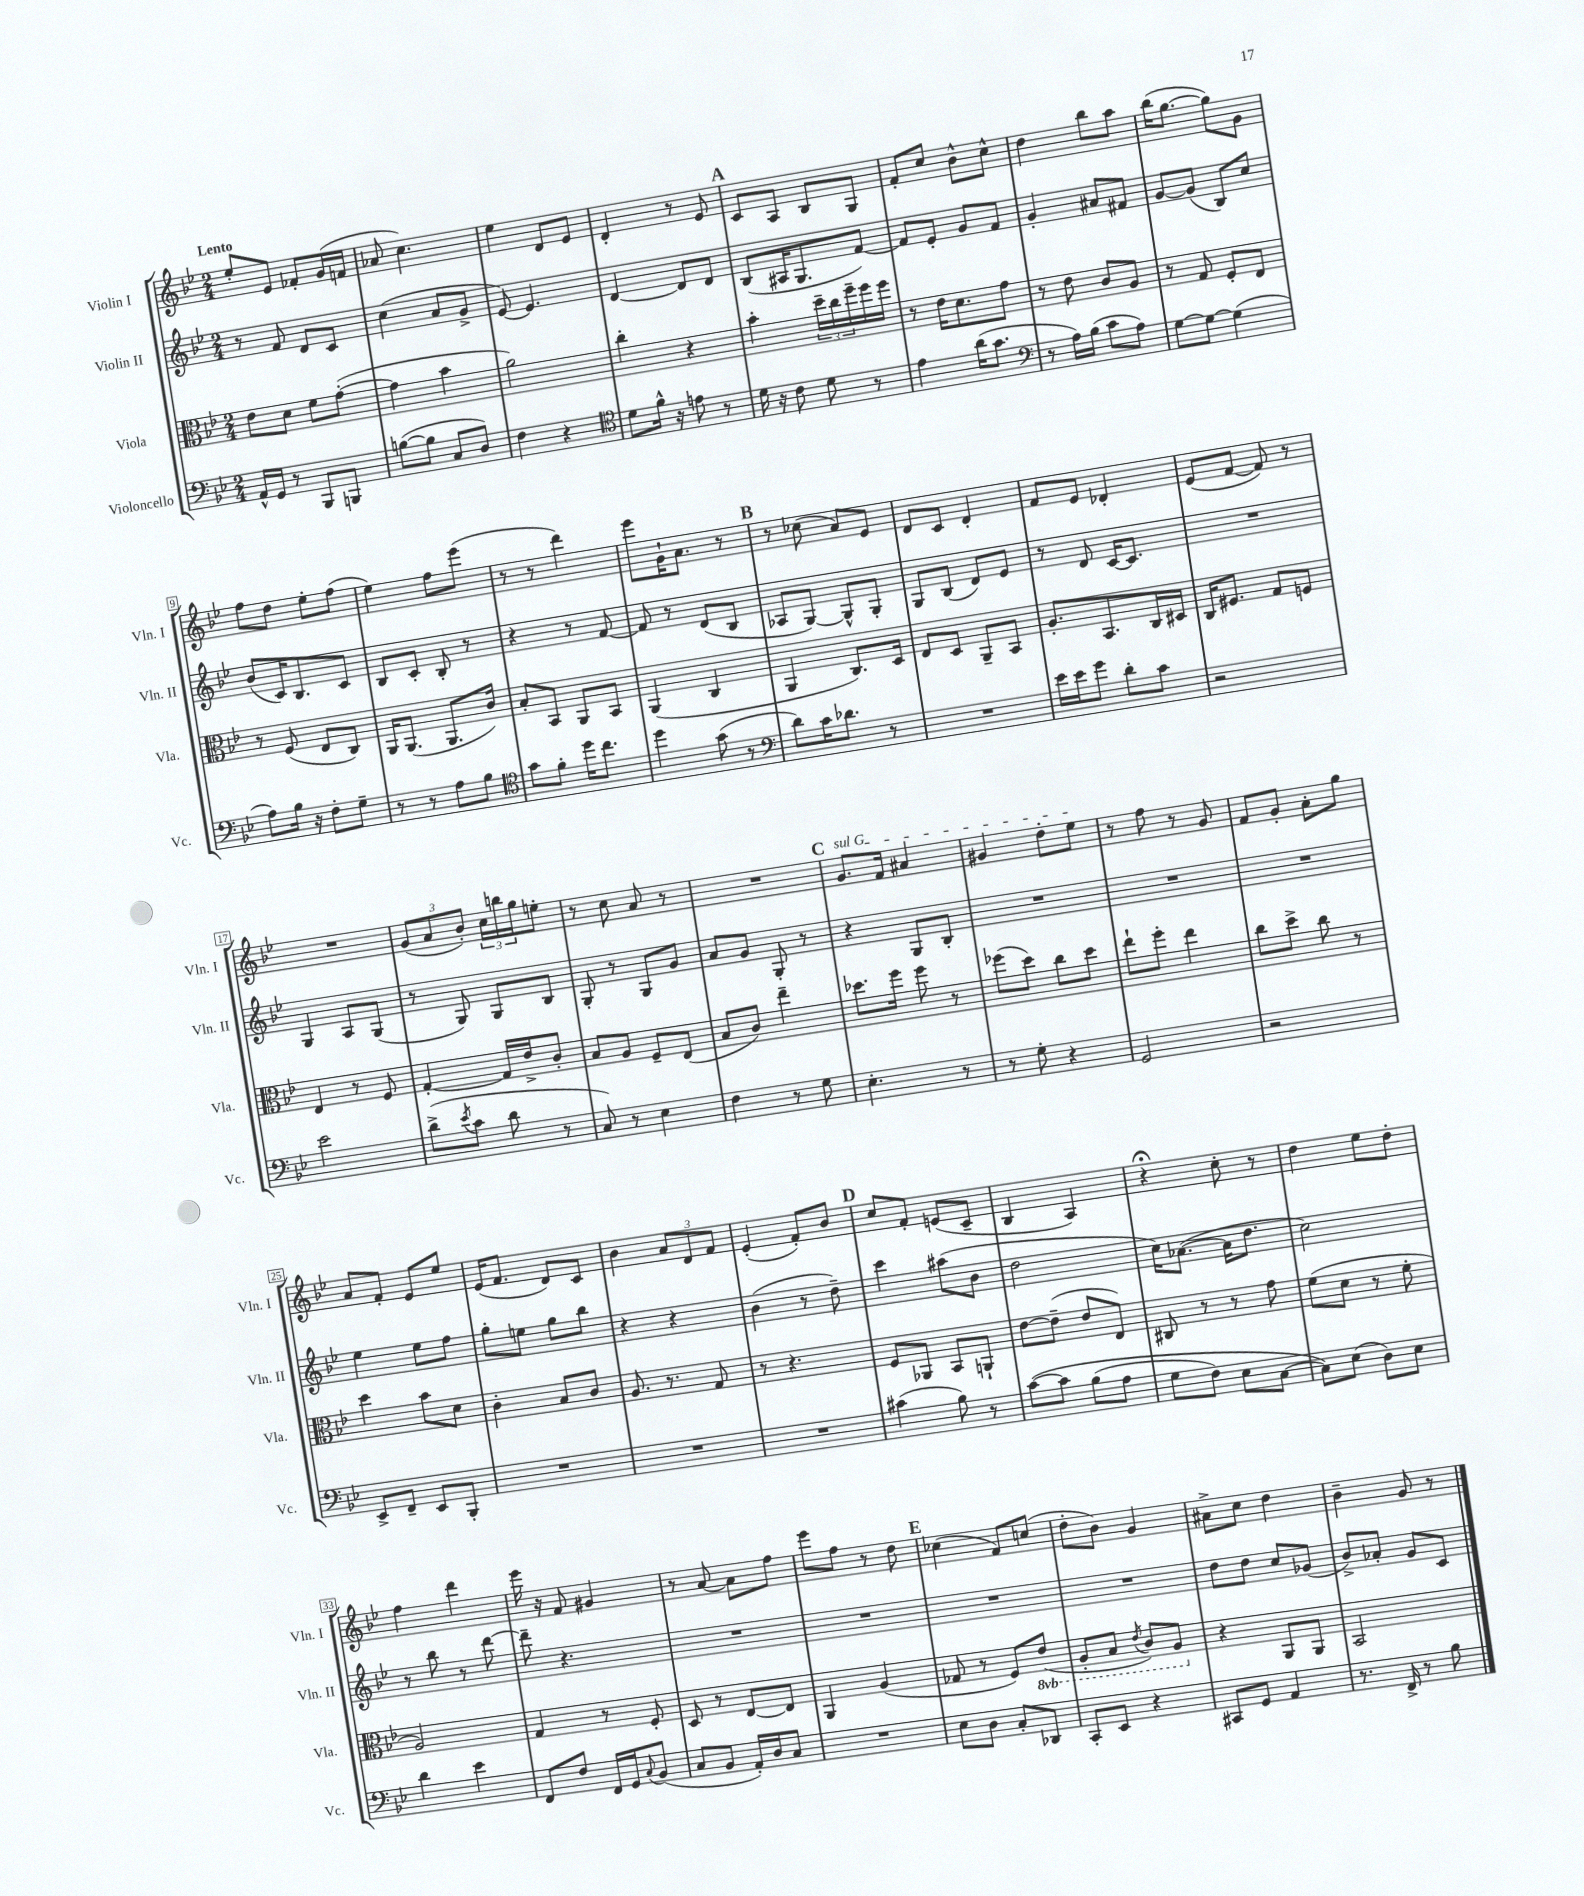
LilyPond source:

<<
\new StaffGroup <<
\new Staff = "s0" \with { instrumentName = "Violin I" shortInstrumentName = "Vln. I" } {
    \clef treble \key bes \major \numericTimeSignature \time 2/4 \tempo "Lento"
    ees''8-. ees'8 fes'8-. g'16( f'16 |
    aes'8 c''4.) |
    ees''4 d'8 ees'8 |
    d'4-. r8 ees'8 |
    \mark \markup { \bold "A" } c'8 a8 bes8 g8 |
    f'8-. c''8 bes'8-^ c''8-^ |
    d''4 bes''8 a''8 |
    bes''16( g''8.~ g''8) g'8 |
    f''8 d''8 ees''8-. f''8( |
    ees''4) f''8 ees'''8( |
    r8 r8 d'''4) |
    ees'''8 g'16-! a'8. r8 |
    \mark \markup { \bold "B" } r8 ces''8( a'8) ees'8 |
    d'8 c'8 d'4-. |
    f'8 ees'8 des'4-. |
    ees'8( f'8~ f'8) r8 |
    R2 |
    \tuplet 3/2 { g'8( a'8 bes'8-.) } \tuplet 3/2 { c''16 b''16 g''16 } e''8-. |
    r8 c''8 a'8 r8 |
    R2 |
    \mark \markup { \bold "C" } \once \override TextSpanner.bound-details.left.text = \markup { \italic "sul G" } g'8.\startTextSpan f'16 ais'4 |
    gis'4 d''8-. ees''8\stopTextSpan |
    r8 f''8 r8 g'8 |
    f'8 g'8-. a'8-. g''8 |
    a'8 f'8-. ees'8 ees''8 |
    ees'16( f'8. d'8) c'8 |
    bes'4 \tuplet 3/2 { a'8 d'8 f'8 } |
    ees'4-.( f'8-.) bes'8 |
    \mark \markup { \bold "D" } c''8 f'8-. e'8( c'8-- |
    bes4 a4) |
    r4\fermata c''8-. r8 |
    d''4 ees''8 d''8-. |
    f''4 d'''4 |
    ees'''16 r16 f'8 gis'4 |
    r8 a'8~ a'8 f''8 |
    ees'''8 f''8 r8 d''8 |
    \mark \markup { \bold "E" } ces''4( f'8) c''8( |
    d''8-. bes'8) g'4 |
    ais'8-> c''8 d''4 |
    bes'4-- g'8 r8 \bar "|." |
}
\new Staff = "s1" \with { instrumentName = "Violin II" shortInstrumentName = "Vln. II" } {
    \clef treble \key bes \major \numericTimeSignature \time 2/4
    r8 f'8 d'8 c'8 |
    c''4( a'8 g'8-> |
    ees'8~) ees'4. |
    d'4~ d'8 d'8 |
    \mark \markup { \bold "A" } bes8( ais16 g8. f'8~) |
    f'8 ees'8-. g'8 f'8 |
    g'4-. ais'8 fis'8 |
    g'8~ g'8( bes8) c''8 |
    bes'8( c'16) bes8. c'8 |
    bes8 c'8-. bes8-. r8 |
    r4 r8 f'8~ |
    f'8 r8 d'8( bes8 |
    \mark \markup { \bold "B" } aes8 g8~) g8-^ g8-. |
    g8 bes8( d'8) ees'8 |
    r8 d'8 c'16~ c'8. |
    R2 |
    g4 a8 g8( |
    r8 g8) g8 bes8 |
    g8-. r8 g8 g'8 |
    a'8 g'8 g8-. r8 |
    \mark \markup { \bold "C" } r4 g8 bes8-. |
    R2 |
    R2 |
    R2 |
    ees''4 ees''8 f''8 |
    g''8-. e''8 g''8 bes''8 |
    r4 r4 |
    bes'4( r8 d''8--) |
    \mark \markup { \bold "D" } c'''4 ais''8( bes'8 |
    d''2 |
    c''16) aes'8.~( aes'16 d''8. |
    c''2) |
    r8 bes''8 r8 d'''8~ |
    d'''8-- r4. |
    R2 |
    R2 |
    \mark \markup { \bold "E" } R2 |
    R2 |
    d''8 d''8 c''8 ges'8( |
    bes'8->) aes'8-. g'8 c'8 \bar "|." |
}
\new Staff = "s2" \with { instrumentName = "Viola" shortInstrumentName = "Vla." } {
    \clef alto \key bes \major \numericTimeSignature \time 2/4 \set Staff.ottavationMarkups = #ottavation-simple-ordinals
    ees'8 d'8 f'8 g'8~-.( |
    g'4 bes'4 |
    a'2) |
    c''4-. r4 |
    \mark \markup { \bold "A" } bes'4-. \tuplet 3/2 { d''16-- c''16 f''16-- } f''16 f''16 |
    r8 ees'16 d'8. g'8 |
    r8 ees'8 c'8 a8 |
    r8 g8 f8-. ees8 |
    r8 f8( ees8 c8) |
    a,16 a,8.( a,8. c'16) |
    bes8-. bes,8 a,8 bes,8 |
    a,4( c4 |
    \mark \markup { \bold "B" } a,4 c8.) d16 |
    ees8 d8 a,8-- bes,8 |
    a8.-. bes,8. c16 dis16 |
    c16 fis8. g8 f8 |
    ees4 r8 f8 |
    g4~-. g16 ees'16-> c'8-. |
    bes8 a8 f8-- ees8( |
    bes8 c'8) ees''4-- |
    \mark \markup { \bold "C" } des''8. f''16 f''8 r8 |
    fes''8( d''8) c''8 d''8 |
    ees''8-! f''8-. ees''4 |
    c''8 d''8-> c''8 r8 |
    d''4 bes'8 d'8 |
    c'4-. bes8 c'8 |
    a8. r8. g8 |
    r8 r4. |
    \mark \markup { \bold "D" } f8 aes,8 bes,8 a,8-! |
    ees'8~ ees'8--( ees'8 ees8) |
    cis8 r8 r8 g'8 |
    f'8( d'8 r8 f'8-. |
    a2) |
    g4 r8 f8-. |
    d8 r8 ees8~ ees8 |
    a,4 a4( |
    \mark \markup { \bold "E" } ges8 r8 f8) \ottava #-1 ees8( |
    a,8-. bes,8 \acciaccatura { ees8 } c8) a,8 \ottava #0 |
    r4 a,8 a,8 |
    bes,2 \bar "|." |
}
\new Staff = "s3" \with { instrumentName = "Violoncello" shortInstrumentName = "Vc." } {
    \clef bass \key bes \major \numericTimeSignature \time 2/4
    a,16-^ g,16 r8 bes,,8 b,,8 |
    b8~( b8 c8 d8) |
    f4 r4 |
    \clef tenor d'8 f'16-^ r16 e'8 r8 |
    \mark \markup { \bold "A" } d'16 r16 c'8 d'8 r8 |
    ees'4 a'16( g'8. |
    \clef bass r8 a16) bes16( c'8 a8) |
    g8~ g8~ g4( |
    a8) bes16 r16 f8-. g8-- |
    r8 r8 a8 bes8 |
    \clef tenor g'8 f'8-. d''16 c''8. |
    d''4 g'8( r8 |
    \mark \markup { \bold "B" } \clef bass d'8) c'16 des'8. r8 |
    R2 |
    ees'16 ees'16 g'8 d'8-. c'8 |
    r2 |
    ees'2 |
    d'8->( \acciaccatura { ees'8 } c'8 d'8 r8 |
    c8) r8 ees4 |
    f4 r8 g8 |
    \mark \markup { \bold "C" } ees4.-. r8 |
    r8 g8-. r4 |
    g,2 |
    r2 |
    ees,8-> f,8-- ees,8 bes,,8-. |
    R2 |
    R2 |
    R2 |
    \mark \markup { \bold "D" } cis'4( bes8) r8 |
    c'8~\( c'8 bes8( a8 |
    g8 f8) ees8 c8~ |
    c8\) ees8( d8) ees8 |
    d'4 ees'4 |
    f,8 f8 f,16 g,16 \appoggiatura { c8 } bes,8( |
    c8 bes,8 a,16-.) d16 c8 |
    R2 |
    \mark \markup { \bold "E" } ees8 d8 c8-. des,8 |
    c,8-. ees,8 r4 |
    cis,8 g,8 a,4 |
    r8. f,16-> r8 bes8 \bar "|." |
}
>>
>>
\layout { \context { \Score \override BarNumber.stencil = #(make-stencil-boxer 0.1 0.3 ly:text-interface::print) } }
